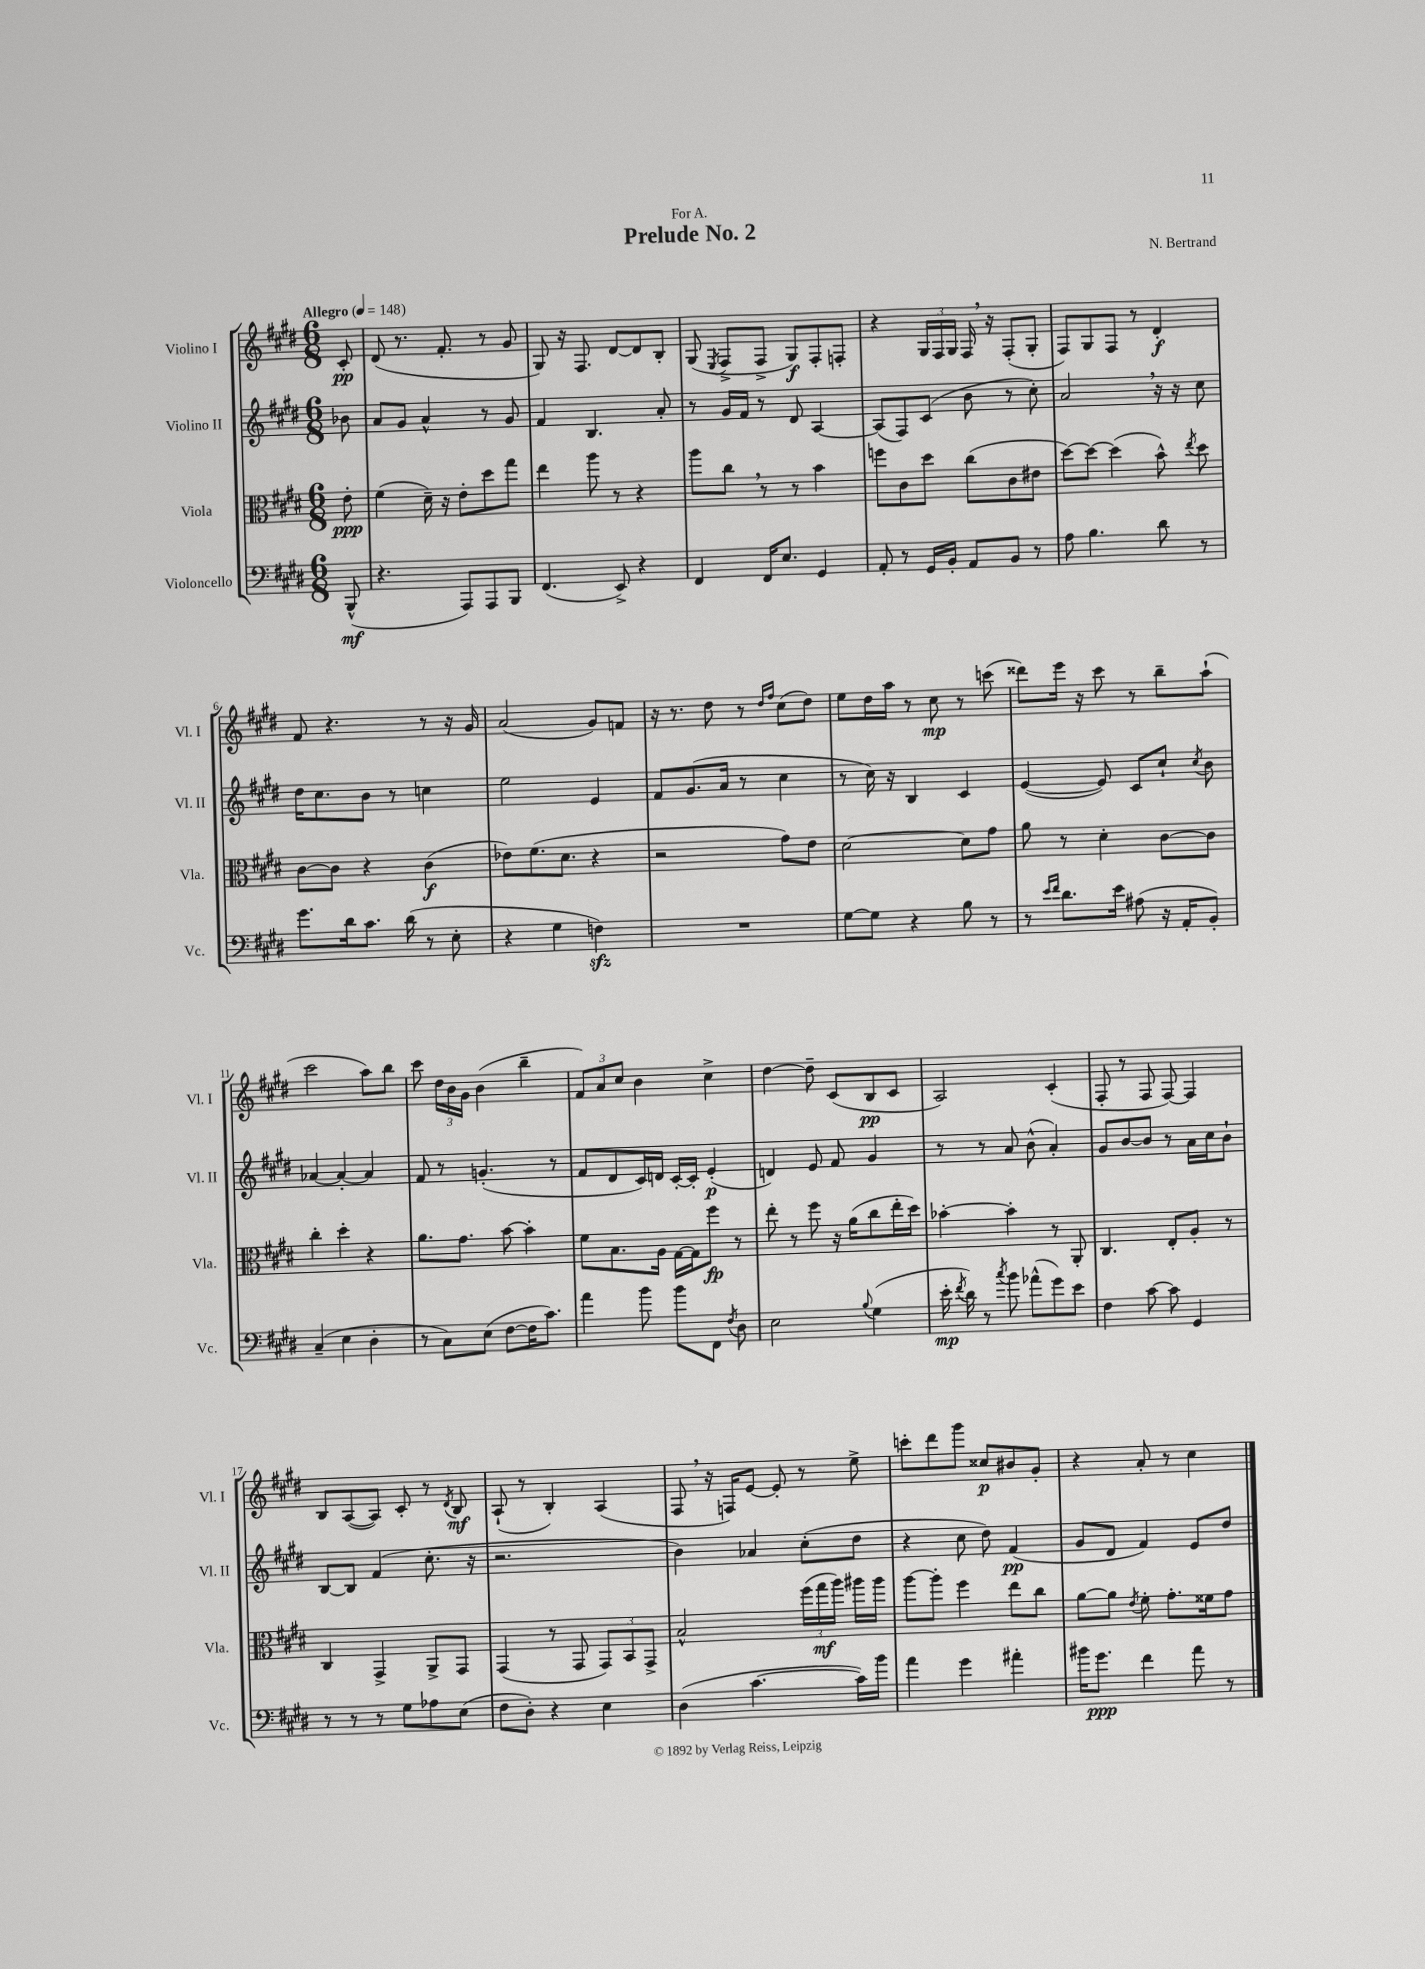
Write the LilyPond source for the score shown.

\header { title = "Prelude No. 2" composer = "N. Bertrand" dedication = "For A." }
<<
\new StaffGroup <<
\new Staff = "s0" \with { instrumentName = "Violino I" shortInstrumentName = "Vl. I" } {
    \clef treble \key e \major \numericTimeSignature \time 6/8 \partial 8 \tempo "Allegro" 4 = 148
    \autoBeamOff cis'8-.\pp |
    dis'8( r8. fis'8.-. r8 gis'8 |
    gis8) r16 fis8. dis'8[~ dis'8 b8]-. |
    gis8( \acciaccatura { e8 } fis8[-> fis8]-> gis8[\f) fis8-. f8]-. |
    r4 \tuplet 3/2 { gis16[ fis16 gis16] } fis16 \breathe r16 fis8[-.( gis8]-. |
    fis8[) gis8 fis8] r8 dis'4-.\f |
    fis'8 r4. r8 r16 gis'16 |
    a'2( gis'8[) f'8] |
    r16 r8. dis''8 r8 \grace { dis''16[ fis''16] } cis''8[( dis''8]) |
    e''8[ dis''16 a''16] r8 cis''8\mp r8 c'''8( |
    disis'''8[) e'''16] r16 cis'''8 r8 b''8[-- a''8]-!( |
    cis'''2 a''8[) b''8] |
    cis'''8 \tuplet 3/2 { dis''16[ b'16 gis'16] } b'4( b''4-- |
    \tuplet 3/2 { fis'8[) a'8 cis''8] } b'4 cis''4-> |
    dis''4~ dis''8-- cis'8[( b8\pp cis'8] |
    a2) cis'4-.( |
    fis8-. r8 fis8 fis8~) fis4 |
    b8[ a8~( a8]) cis'8-. r8 \acciaccatura { dis'8 } b8\mf |
    a8-!( r8 b4-.) a4( |
    fis8 \breathe r16 f16[) e'8]~ e'8-. r8 e''8-> |
    c'''8[-. dis'''8 gis'''8] cisis''8[\p bis'8 gis'8]-. |
    r4 a'8-. r8 cis''4 \bar "|." |
}
\new Staff = "s1" \with { instrumentName = "Violino II" shortInstrumentName = "Vl. II" } {
    \clef treble \key e \major \numericTimeSignature \time 6/8 \partial 8
    \autoBeamOff bes'8 |
    a'8[ gis'8] a'4-^ r8 gis'8 |
    fis'4 b4. a'8-. |
    r8 gis'16[ fis'16] r8 dis'8 a4~ |
    a8[( fis8) cis'8]( b'8 r8 cis''8-.) |
    a'2 \breathe r16 r16 cis''8 |
    dis''16[ cis''8. b'8] r8 c''4 |
    e''2 e'4 |
    fis'8[ gis'8.( a'16] r8 cis''4 |
    r8 cis''16) r16 b4 cis'4 |
    e'4~( e'8) cis'8[ cis''8]-! \acciaccatura { cis''8 } b'8 |
    aes'4~ aes'4~-. aes'4 |
    fis'8 r8 g'4.-.( r8 |
    fis'8[ dis'8 cis'16) d'16] cis'16[~-. cis'16]-. e'4-.\p( |
    d'4) e'8 fis'8 gis'4 |
    r8 r8 a'8 b'8-^( a'4-.) |
    gis'8[ b'8~ b'8] r8 a'16[ cis''16 b'8]-! |
    b8[~ b8] fis'4( cis''8.-. r16 |
    r2. |
    b'4) aes'4 cis''8[-.( dis''8] |
    r4 cis''8 dis''8) fis'4\pp( |
    gis'8[ dis'8] fis'4) e'8[ dis''8] \bar "|." |
}
\new Staff = "s2" \with { instrumentName = "Viola" shortInstrumentName = "Vla." } {
    \clef alto \key e \major \numericTimeSignature \time 6/8 \partial 8
    \autoBeamOff e'8-.\ppp |
    fis'4( dis'16--) r16 e'8[-. dis''8 gis''8] |
    e''4 a''8 r8 r4 |
    a''8[ cis''8] \breathe r8 r8 b'4 |
    f''8[ cis'8 dis''8] cis''8[( cis'8 eis'8] |
    dis''8[~) dis''8]~ dis''4( b'8-^) \acciaccatura { e''8 } dis''8 |
    cis'8[~ cis'8] r4 cis'4\f( |
    ees'8[) fis'8.( dis'8.] r4 |
    r2 gis'8[) e'8] |
    dis'2~ dis'8[ gis'8] |
    a'8 r8 dis'4-. cis'8[~ cis'8] |
    cis''4-. dis''4-. r4 |
    a'8.[ gis'8.] b'8~ b'4-. |
    fis'8[ b8. a16] gis16[~ gis16 fis''8]\fp r8 |
    e''8-. r8 fis''8 r16 a'16[( cis''8 e''16-. dis''16]) |
    bes'4~-. bes'4-. r8 a,8-. |
    cis4. e8[-. a8]-. r8 |
    cis4 gis,4-> a,8[-> gis,8] |
    gis,4( r8 gis,8 \tuplet 3/2 { gis,8[) b,8 gis,8]-> } |
    b2-^ \tuplet 3/2 { fis''16[( gis''16\mf a''16]) } ais''16[ ais''16] |
    a''8[~ a''8]-. fis''4 e''8[ cis''8] |
    a'8[~ a'8] \acciaccatura { e'8 } fis'8-. gis'8.[-. fisis'16 gis'8] \bar "|." |
}
\new Staff = "s3" \with { instrumentName = "Violoncello" shortInstrumentName = "Vc." } {
    \clef bass \key e \major \numericTimeSignature \time 6/8 \partial 8
    \autoBeamOff b,,8-^\mf( |
    r4. a,,8[) a,,8 b,,8] |
    fis,4.( e,8->) r4 |
    fis,4 fis,16[ e8.] gis,4 |
    a,8-. r8 gis,16[ b,16]-. a,8[ b,8] r8 |
    a8 b4. dis'8 r8 |
    gis'8.[ dis'16 cis'8.] dis'16( r8 e8-. |
    r4 gis4 f4\sfz) |
    R2. |
    gis8[~ gis8] r4 b8 r8 |
    r8 \grace { e'16[ fis'16] } dis'8.[ e'16] ais8( r16 a,16[-. b,8]-.) |
    cis4--( e4 dis4-. |
    r8 cis8[) e8]( fis8[~ fis16 cis'8.]) |
    a'4 b'8 b'8[ fis,8] \acciaccatura { fis8 } dis8 |
    e2 \appoggiatura { b8 } gis4( |
    e'16-.\mp \acciaccatura { fis'8 } dis'16) r8 \acciaccatura { cis''8 } b'8 aes'8[-^( gis'8) e'8] |
    fis4 cis'8~ cis'8 gis,4 |
    r8 r8 r8 gis8[ aes8 e8]( |
    fis8[ dis8]-.) r4 e4 |
    dis4( cis'4.~ cis'16[) b'16] |
    a'4 gis'4 ais'4-. |
    bis'16[ gis'8.]\ppp fis'4 a'8 r8 \bar "|." |
}
>>
>>
